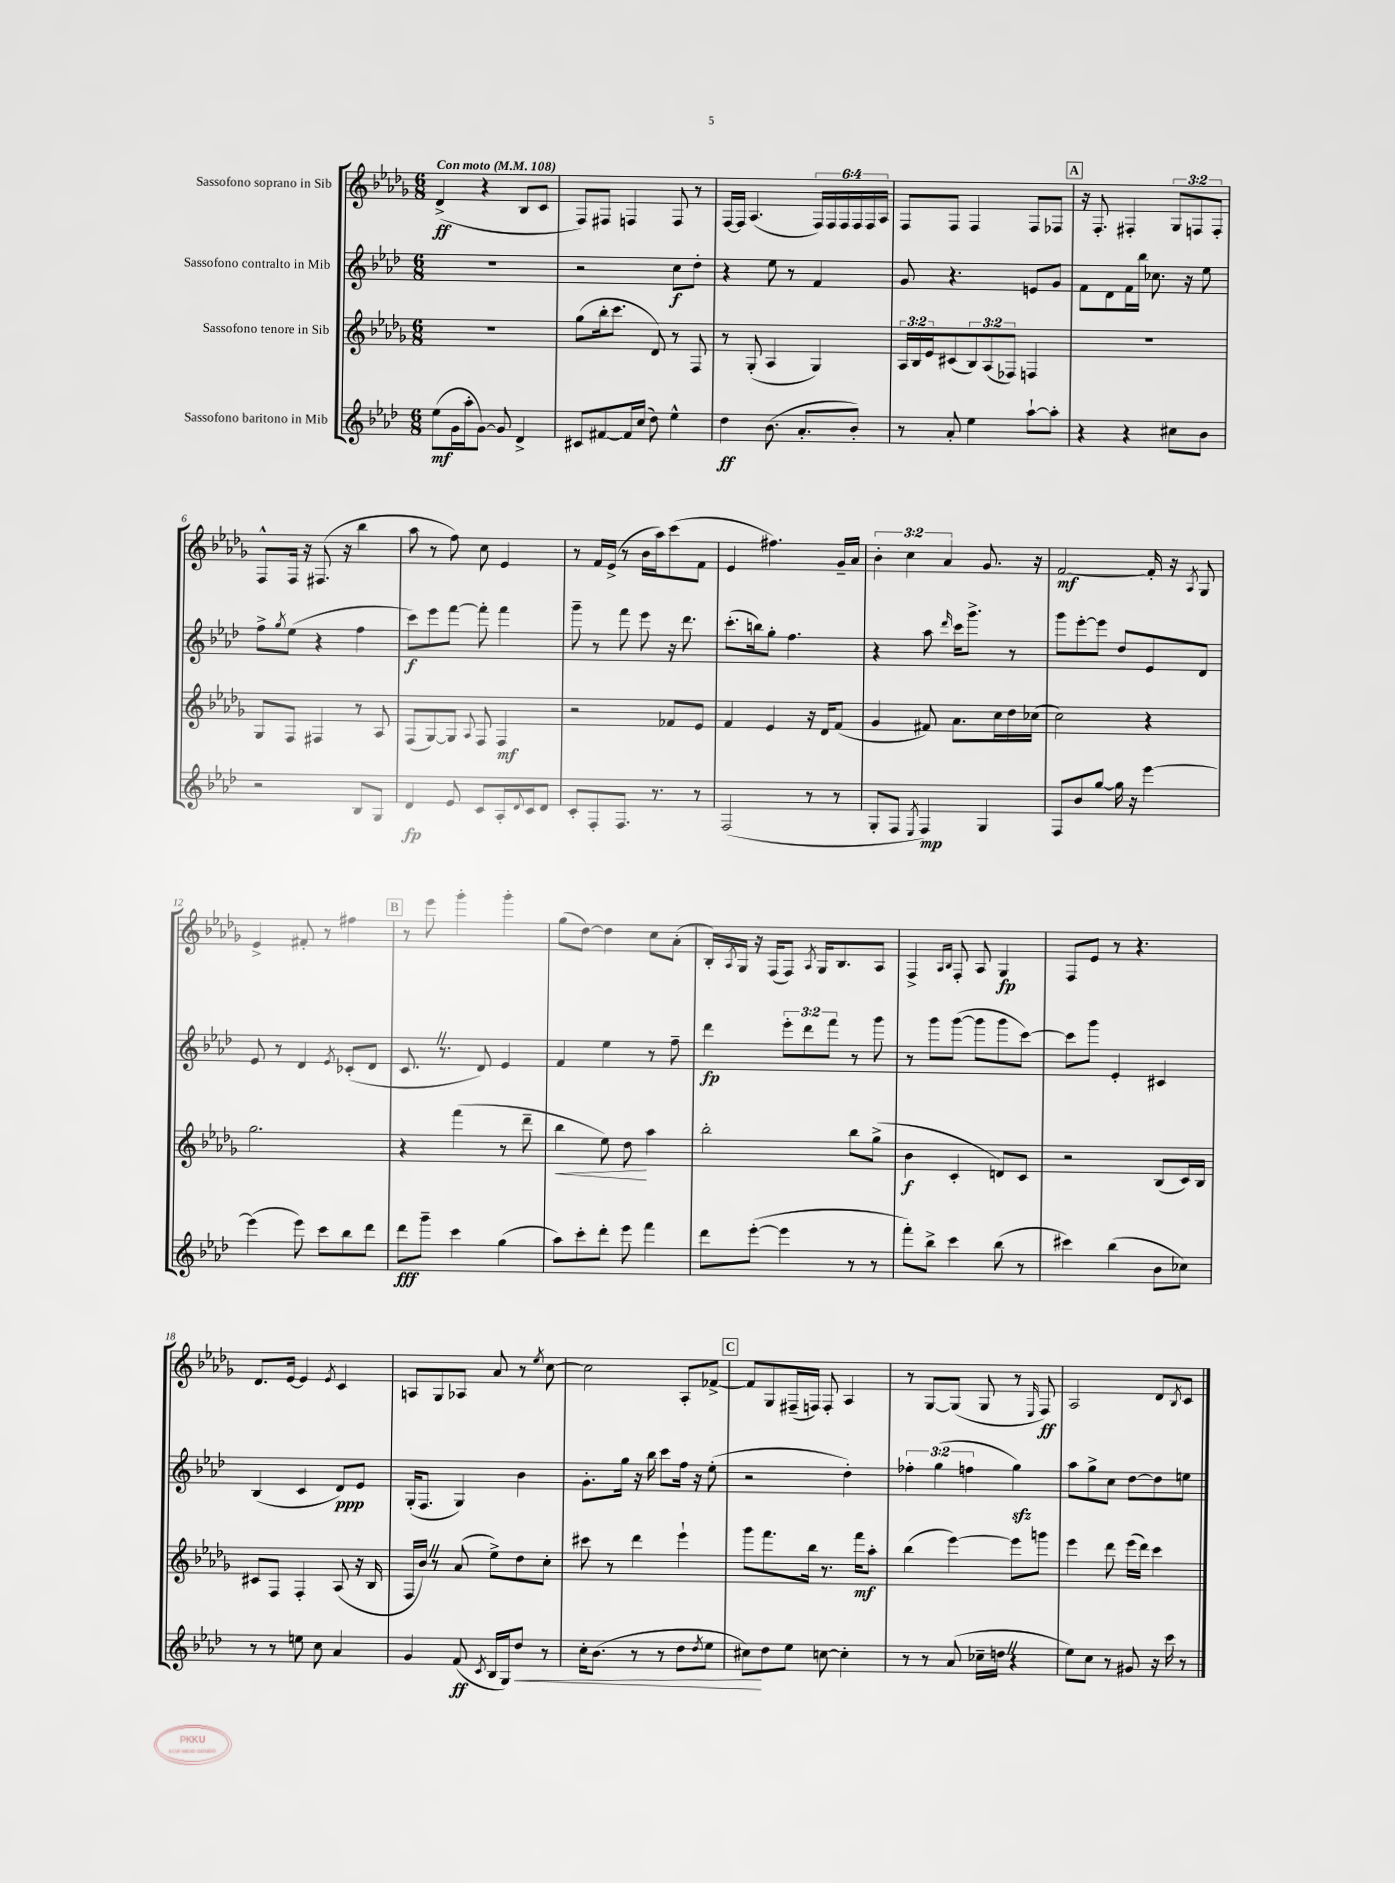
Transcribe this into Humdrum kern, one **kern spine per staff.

**kern	**kern	**kern	**kern
*staff4	*staff3	*staff2	*staff1
*clefG2	*clefG2	*clefG2	*clefG2
*k[b-e-a-d-]	*k[b-e-a-d-g-]	*k[b-e-a-d-]	*k[b-e-a-d-g-]
*M6/8	*M6/8	*M6/8	*M6/8
*MM108	*MM108	*MM108	*MM108
(8ee-	2.r	2.r	(4d-^
16g	.	.	.
16aa-'	.	.	.
[8g)	.	.	4r
8g]	.	.	.
4d-^	.	.	8B-
.	.	.	8c
=	=	=	=
8c#	(8gg-	2r	8F)
[8f#	16bb-'	.	8F#
.	8.ccc	.	.
16f#]	.	.	4F
(16cc	.	.	.
8dd-)	8d-)	.	.
4ee-^^	8r	8cc	8F
.	8F	8dd-'	8r
=	=	=	=
4dd-	8r	4r	[16F
.	.	.	16F]
.	(8G-'	.	(4.A-
(8.b-	4A-	8ee-	.
.	.	8r	.
8.a-'	.	.	.
.	4G-)	4f	24F)
.	.	.	24F
.	.	.	24F
8b-')	.	.	24F
.	.	.	24F
.	.	.	24A-
=	=	=	=
8r	24A-	8g	8F
.	24B-	.	.
.	24e-	.	.
8a-'	(8c#	4.r	8F
4ee-	12B-)	.	4F
.	(12A-	.	.
.	12F-)	.	.
[8aa-`	4F	8e	8F
8aa-']	.	8g	8F-
=	=	=	=
4r	2.r	8f	16r
.	.	.	8.F'
.	.	8d-	.
4r	.	16f	4F#'
.	.	16bb-	.
.	.	8.cc-	.
8cc#	.	.	12G-
.	.	16r	.
.	.	.	12F
8b-	.	8ee-	.
.	.	.	12F'
=	=	=	=
2r	8G-	8ff^	8F^^
.	.	8qgg	.
.	8F	(8ee-	16F
.	.	.	16r
.	4F#	4r	(8.F#
.	.	.	16r
8B-	8r	4ff	4bb-
8G	8A-	.	.
=	=	=	=
4d-	(8F	8ccc)	8aa-
.	[8G-)	8eee-	8r
8e-	8G-]	[8fff	8ff)
.	8qqA-	.	.
8c	8F	8fff']	8cc
16A-'	4F	4fff	4e-
8qqd-	.	.	.
16c	.	.	.
8d-	.	.	.
=	=	=	=
8c'	2r	8ggg~	8r
8F'	.	8r	16f
.	.	.	(16e-^
8.F	.	8fff	8r
.	.	8eee-	16b-
8.r	.	.	16aa-)
.	8f-	16r	(8ccc
.	.	8.ddd-	.
8r	8e-	.	8f
=	=	=	=
(2F	4f	(8.ccc'	4e-
.	.	16bb)	.
.	4e-	8gg'	4.ff#)
.	.	4.ff	.
8r	16r	.	.
.	16d-	.	.
8r	(8f	.	16g-~
.	.	.	16a-
=	=	=	=
8G'	4g-	4r	6b-'
8F	.	.	.
.	.	.	6cc
8qE-	.	.	.
4F)	8f#)	8aa-	.
.	.	.	6a-
.	.	16qqddd-	.
.	8.a-	16ccc	.
.	.	8.ggg^	.
4G	.	.	8.g-
.	16cc	.	.
.	16dd-	8r	.
.	(16cc-	.	16r
=	=	=	=
8F	2cc)	8ggg	[2f
8b-	.	[8eee-'	.
[8gg	.	8eee-]	.
16gg]	.	8dd-	.
16r	.	.	.
[4eee-	4r	8e-	16f']
.	.	.	16r
.	.	.	8qA-
.	.	8d-	8G-
=	=	=	=
(4eee-]	2.gg-	8e-	4e-^
.	.	8r	.
8eee-)	.	4d-	8f#'
8ccc	.	.	8r
.	.	8qe-	.
8bb-	.	(8c-'	4ff#
8ddd-	.	8d-	.
=	=	=	=
8ddd-	4r	8.c	8r
8ggg~	.	.	8eee-
.	.	8.r	.
4ccc	(4fff	.	4ggg-'
.	.	8d-)	.
(4gg	8r	4e-	4ggg-'
.	8ddd-~	.	.
=	=	=	=
8aa-)	4bb-	4f	(8gg-
8ccc'	.	.	[8dd-)
8ddd-'	8ee-)	4ee-	4dd-]
8eee-	8dd-	.	.
4fff	4aa-	8r	8cc
.	.	8ff~	(8a-'
=	=	=	=
8ddd-	2bb-'	4ddd-	16B-')
.	.	.	8qA-
.	.	.	16G-
([8eee-'	.	.	16r
.	.	.	(16F
4eee-]	.	12eee-'	8F)
.	.	12ddd-	.
.	.	.	8qA-
.	.	.	16G-
.	.	12fff	.
.	.	.	8.B-
8r	8bb-	8r	.
8r	(8gg-^	8ggg	8A-
=	=	=	=
8fff')	4b-	8r	4F^
8bb-^	.	8ggg	.
.	.	.	16qqA-
.	.	.	16qqB-
4ccc	4c'	([8ggg	8F'
.	.	8ggg]	8A-
(8bb-	8d)	8ggg	4G-
8r	8c	[8ccc)	.
=	=	=	=
4ccc#)	2r	8ccc]	8F
.	.	8ggg	8e-
(4bb-	.	4e-'	8r
.	.	.	4.r
8b-	(8B-	4c#	.
8cc-)	16c)	.	.
.	16B-	.	.
=	=	=	=
8r	8c#	(4B-	8.d-
8r	8F	.	.
.	.	.	[16e-
8ee	4F'	4c	4e-]
8cc	.	.	.
.	.	.	8qe-
4a-	(8A-	8d-)	4c
.	16r	8e-	.
.	16B-	.	.
=	=	=	=
4g	16F	(16G'	8A
.	16b-)	8.F	.
.	8r	.	8G-
(8f	(8a-	4G)	8A-
8qc	.	.	.
16B-	8ee-^)	.	8a-
16G)	.	.	.
8dd-	8dd-	4b-	8r
.	.	.	8qee-
8r	8cc'	.	[8cc
=	=	=	=
16cc'	8ccc#	8.g'	2cc]
(8.b-	.	.	.
.	8r	.	.
.	.	16gg	.
8r	4ddd-	16r	.
.	.	16bb-	.
8r	.	8ccc	.
8dd-	4eee-`	16ff	8A-'
.	.	16r	.
8qdd-	.	.	.
8ee-	.	(8ee-'	[8f-^
=	=	=	=
8cc#)	8ggg-	2r	8f-]
8dd-	8.fff	.	8G-
8ee-	.	.	(16F#~
.	16bb-	.	16F)
[8cc	8.r	.	8F'
4cc']	.	4dd-')	4A-
.	16fff	.	.
.	8aa-'	.	.
=	=	=	=
8r	(4bb-	6ff-'	8r
8r	.	.	[8G-
.	.	(6gg	.
(8a-	[4eee-)	.	(8G-]
.	.	6ff	.
16cc-~	.	.	8G-
16dd	.	.	.
4r	8eee-]	4gg)	8r
.	.	.	16qqE-
.	8ggg	.	8F)
=	=	=	=
8ee-)	4eee-	8aa-	2A-
8cc	.	8gg^	.
8r	8ddd-	8cc	.
8g#	(16eee-	[8dd-	.
.	16ddd-)	.	.
16r	4ccc	8dd-]	8d-
16ccc	.	.	.
.	.	.	8qB-
8r	.	8ee	8c
==	==	==	==
*-	*-	*-	*-
